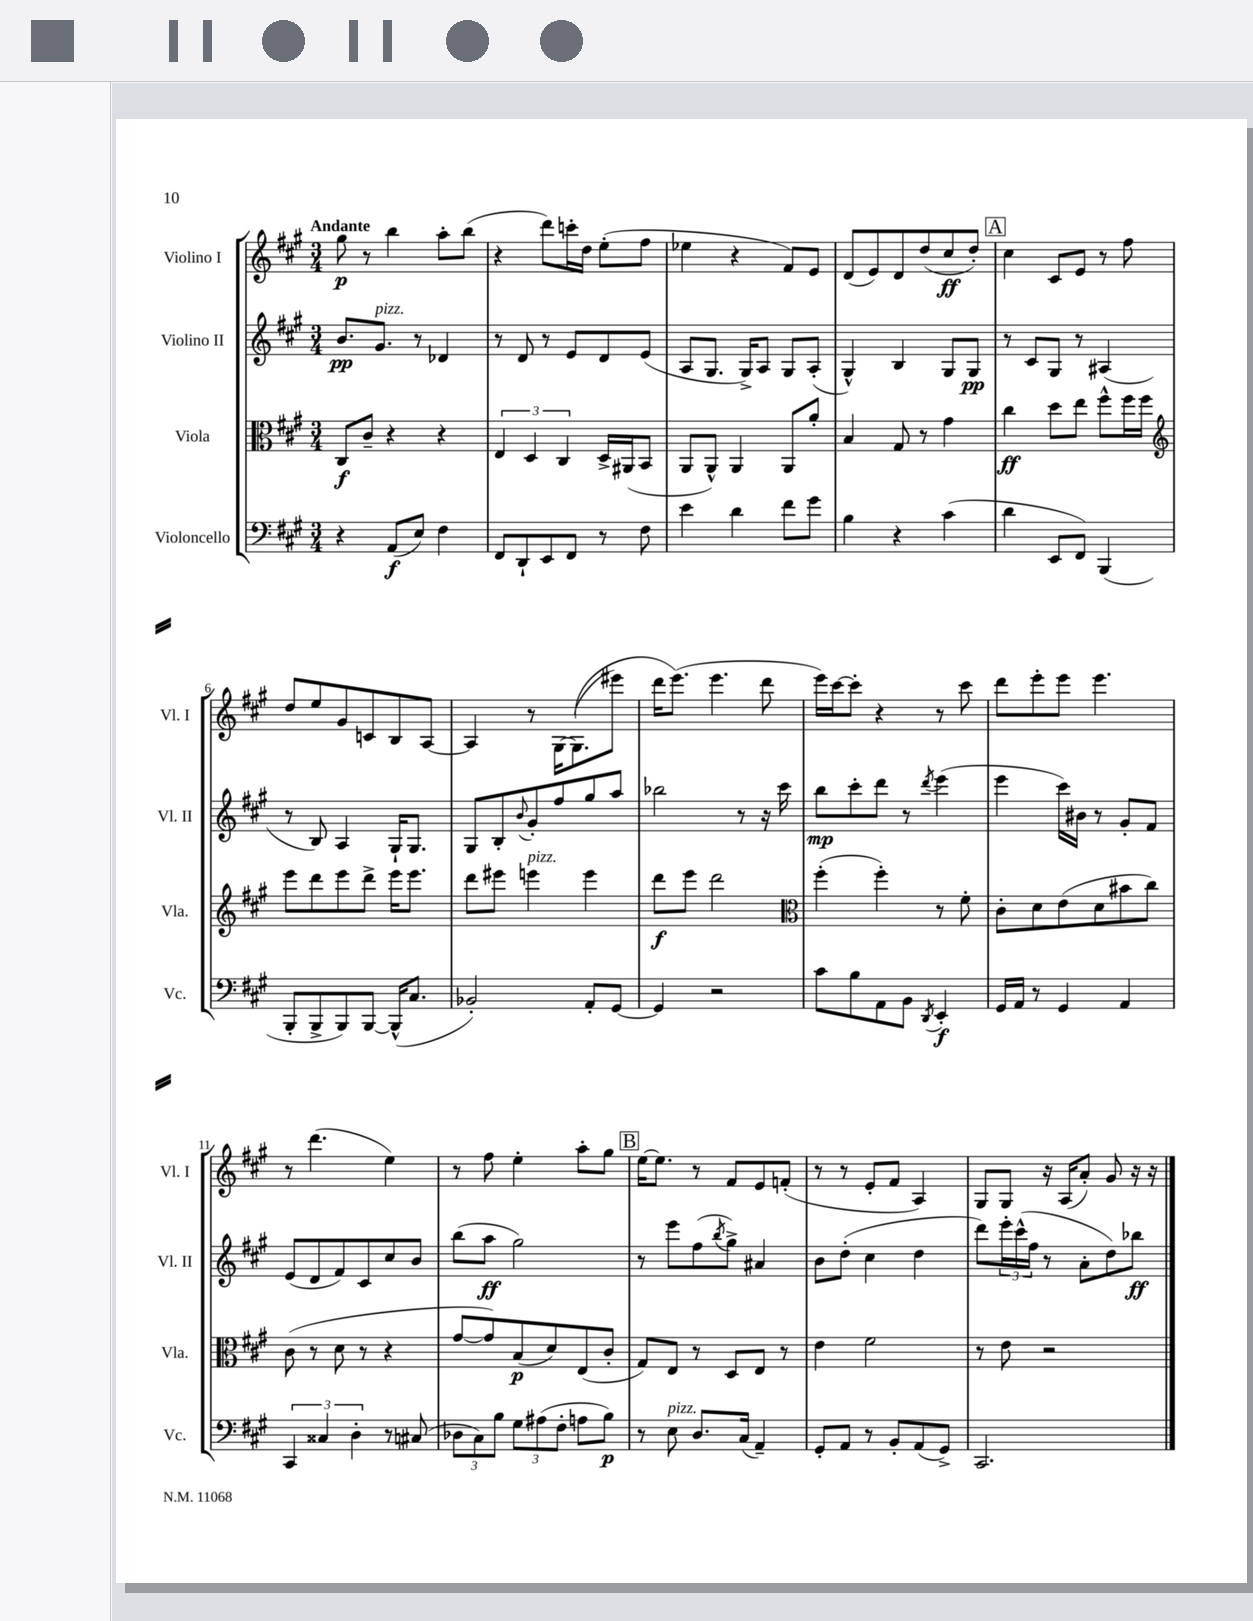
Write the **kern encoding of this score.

**kern	**kern	**kern	**kern
*staff4	*staff3	*staff2	*staff1
*clefF4	*clefC3	*clefG2	*clefG2
*k[f#c#g#]	*k[f#c#g#]	*k[f#c#g#]	*k[f#c#g#]
*M3/4	*M3/4	*M3/4	*M3/4
4r	8C#	8.b	8gg#
.	8c#~	.	8r
.	.	8.g#	.
(8AA	4r	.	4bb
8E)	.	8r	.
4F#	4r	4d-	8aa'
.	.	.	(8bb
=	=	=	=
8FF#	6E	8r	4r
8DD`	.	8d	.
.	6D	.	.
8EE	.	8r	8ddd)
.	6C#	.	.
8FF#	.	8e	16ccc'
.	.	.	16dd
8r	16D^	8d	(8ee'
.	(16AA#	.	.
8F#	8BB	(8e	8ff#
=	=	=	=
4e	8AA	8A	4ee-
.	8AA^^)	8.G#	.
4d	4AA	.	4r
.	.	16G#^)	.
.	.	8A	.
8f#	8AA	8G#	8f#)
8g#	8a'	(8A'	8e
=	=	=	=
4B	4B	4G#^^)	(8d
.	.	.	8e)
4r	8G#	4B	8d
.	8r	.	(8dd
(4c#	4g#	8G#	8cc#
.	.	8G#	8dd')
=	=	=	=
4d	4cc#	8r	4cc#
.	.	8c#	.
8EE	8dd	8G#	8c#
8FF#)	8ee	8r	8e
(4BBB	8ff#^^	(4A#	8r
.	16ff#	.	8ff#
.	16ff#	.	.
=	=	=	=
*	*clefG2	*	*
8BBB'	8eee	8r	8dd
8BBB^	8ddd	8B)	8ee
8BBB)	8eee	4A	8g#
[8BBB	8ddd^	.	8c
(16BBB^^]	16eee	16G#`	8B
8.C#	8.eee	8.G#	.
.	.	.	[8A
=	=	=	=
2BB-')	8ddd	8G#	4A]
.	8eee#	8B'	.
.	.	8qqb	.
.	4eee	8g#'	8r
.	.	8ff#	[16G#
.	.	.	&((8.G#]
8AA'	4eee	8gg#	.
[8GG#	.	8aa	8eee#)
=	=	=	=
4GG#]	8ddd	2bb-	16ddd
.	.	.	(8.eee&)
.	8eee	.	.
2r	2ddd	.	4.eee
.	.	8r	.
.	.	16r	8ddd
.	.	16ccc#	.
=	=	=	=
*	*clefC3	*	*
8c#	(4ff#'	8bb	16eee)
.	.	.	[16ccc#
8B	.	8ccc#'	8ccc#']
8AA	4ff#')	8ddd	4r
8BB	.	8r	.
8qDD	.	8qddd	.
4EE'	8r	(4eee	8r
.	8f#'	.	8ccc#
=	=	=	=
16GG#	8c#'	4eee	8ddd
16AA	.	.	.
8r	8d	.	8eee'
4GG#	(8e	16ccc#)	8eee
.	.	16b#	.
.	8d	8r	4.eee
4AA	8b#	8g#'	.
.	8cc#)	8f#	.
=	=	=	=
6CC#	(8c#	(8e	8r
.	8r	8d	(4.ddd
6C##	.	.	.
.	8d	8f#)	.
6D'	.	.	.
.	8r	8c#	.
8r	4r	8cc#	4ee)
(8C#	.	8b	.
=	=	=	=
12D-	[8g#	(8bb	8r
12C#)	.	.	.
.	8g#])	8aa	8ff#
12B	.	.	.
12G#	(8B	2gg#)	4ee'
(12A#	.	.	.
.	8d)	.	.
12F#'	.	.	.
8A	(8E	.	8aa'
8B)	8c#'	.	8gg#
=	=	=	=
8r	8G#)	8r	[16ee
.	.	.	8.ee]
8E	8E	8eee	.
8.D	8r	(8ff#	8r
.	.	8qbb	.
.	8D	8gg#^)	8f#
(16C#	.	.	.
4AA~)	8E	4a#	8e
.	8r	.	(8f'
=	=	=	=
8GG#'	4e	8b	8r
8AA	.	(8dd'	8r
8r	2f#	4cc#	8e'
8BB'	.	.	8f#
(8AA	.	4dd	4A)
8GG#^)	.	.	.
=	=	=	=
2.CC#	8r	8ddd)	8G#
.	8e	24eee'	8G#
.	.	(24ccc#^^	.
.	.	24ff#	.
.	2r	8r	16r
.	.	.	(16A
.	.	8a'	8a')
.	.	8dd)	8g#
.	.	8bb-	16r
.	.	.	16r
==	==	==	==
*-	*-	*-	*-
